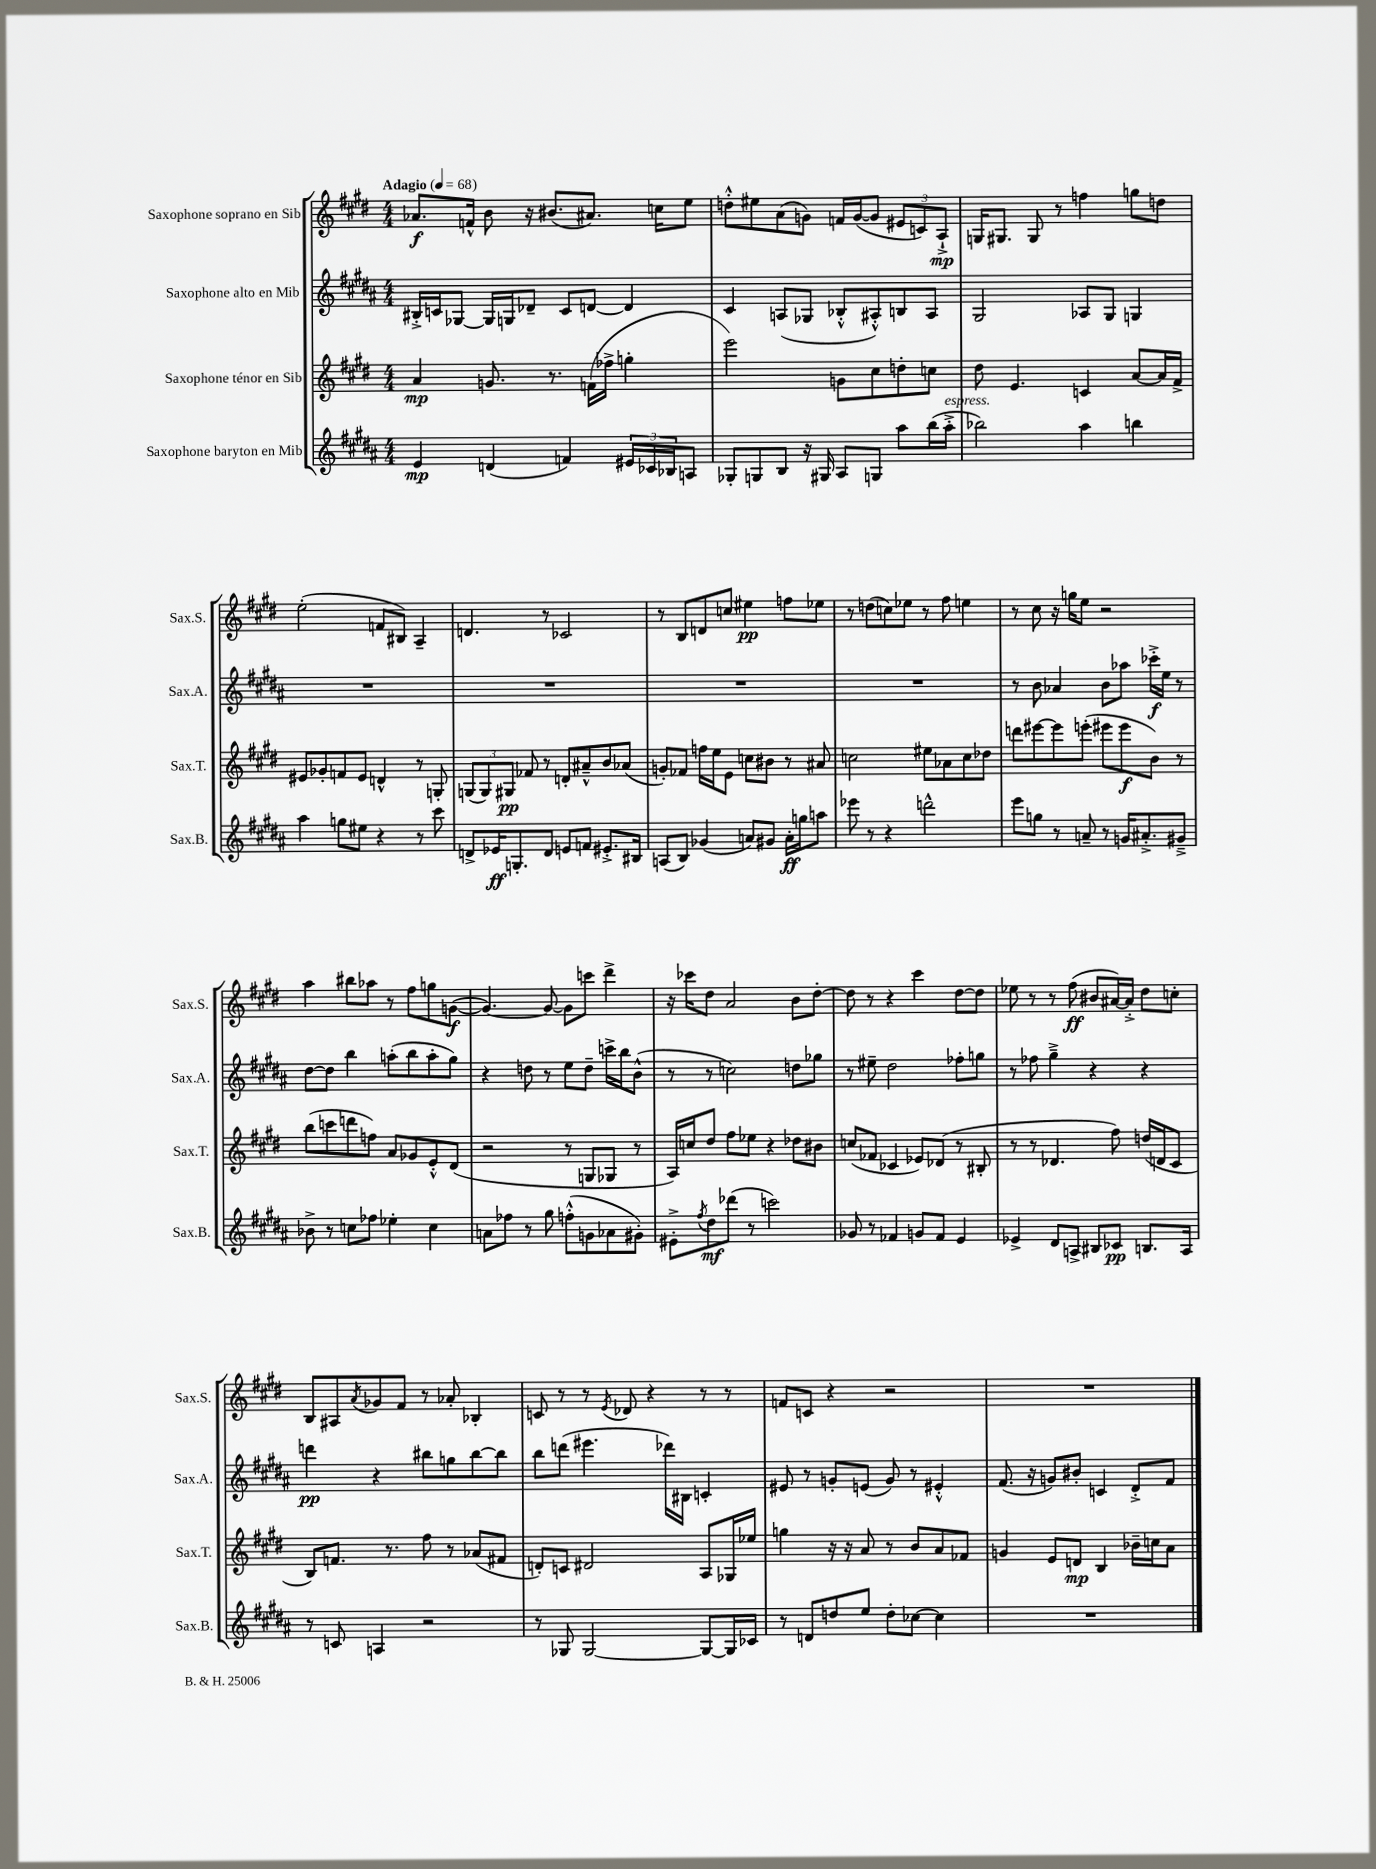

**kern	**kern	**kern	**kern
*staff4	*staff3	*staff2	*staff1
*clefG2	*clefG2	*clefG2	*clefG2
*k[f#c#g#d#a#]	*k[f#c#g#d#]	*k[f#c#g#d#a#]	*k[f#c#g#d#]
*M4/4	*M4/4	*M4/4	*M4/4
*MM68	*MM68	*MM68	*MM68
4e	4a	16B#'^	8.a-
.	.	16c	.
.	.	[8G-	.
.	.	.	16f^^
(4d	8.g	16G-]	8b
.	.	16G	.
.	.	8d-~	16r
.	8.r	.	(8.b#
4f)	.	8c	.
.	(16f	[8d	8.a#)
.	16ff-^	.	.
24e#	4gg'	4d]	.
24c-	.	.	.
.	.	.	16cc
24B-	.	.	.
8A	.	.	8ee
=	=	=	=
8G-'	2eee)	4c#	8dd'^^
8G	.	.	8ee#
8B	.	(8A	(8a
16r	.	8G-	8g)
16G#	.	.	.
8A#	8g	8B-'^^	16f
.	.	.	([16g
8G	8cc#	8A#'^^)	8g]
8aa#	8dd'	8B	12e#
.	.	.	12c)
(16bb	8cc	8A#	.
.	.	.	12A`^
16aa#'^	.	.	.
=	=	=	=
2bb-)	8dd#	2G#	16G
.	.	.	8.G#
.	4.e	.	.
.	.	.	8G#
.	.	.	8r
4aa#	4c	8A-	4ff
.	.	8G#	.
4bb	[8a	4G	8gg
.	16a]	.	8dd
.	16f#^	.	.
=	=	=	=
4aa#	8e#	1r	(2ee'
.	8g-'	.	.
8gg	8f	.	.
8ee#	8e#	.	.
4r	4d^^	.	8f
.	.	.	8B#)
8r	8r	.	4A~
8ccc#	8G'	.	.
=	=	=	=
8d^	(12G	1r	4.d
.	12G)	.	.
16e-	.	.	.
.	12G#	.	.
8.G'	.	.	.
.	8f-	.	.
8d	8r	.	8r
8e	8d'	.	2c-
8f	8a#~^^	.	.
8.e#'^	8b	.	.
.	(8a-	.	.
16B#	.	.	.
=	=	=	=
(8A	8g')	1r	8r
8B)	8f-	.	8B
(4g-	16ff	.	8d
.	16ee	.	.
.	8e	.	8cc
8a)	8cc	.	4ee#
8g#	8b#	.	.
16a'	8r	.	8ff
16gg	.	.	.
8aa	8a#	.	8ee-
=	=	=	=
8eee-	2cc	1r	8r
8r	.	.	(8dd
4r	.	.	8cc)
.	.	.	8ee-
2ddd^^	8ee#	.	8r
.	8a-	.	8ff#
.	8cc	.	4ee
.	8dd-	.	.
=	=	=	=
8eee	8ddd	8r	8r
8gg	[8eee#	8b	8cc#
8r	8eee#]	4a-	16r
.	.	.	16gg
8a~	(8eee'	.	8ee
8r	8eee#	8b	2r
16g	8eee#	8aa-	.
8.a#'^	.	.	.
.	8b)	16ccc-'^	.
.	.	16ee	.
8g#~^	8r	8r	.
=	=	=	=
8b-^	(8bb	[8dd#	4aa
8r	8ccc	8dd#]	.
8cc	8ddd	4bb	8bb#
8ff-	8ff)	.	8aa-
4ee-'	8a	(8aa'	8r
.	8g-	8bb	8ff#
4cc	8e'^^	8aa'	8gg
.	(8d#	8gg#)	([8g
=	=	=	=
8a	2r	4r	4.g_)
8ff-	.	.	.
8r	.	8dd	.
8gg#	.	8r	8g_
(8ff'^^	8r	8ee	8g]
8g	8G	8dd~	8ccc
8a-	8G-	16ccc^	4ddd#^
.	.	16bb	.
8g#')	8r	(8b^^	.
=	=	=	=
8e#'^	16A)	8r	16r
.	16cc	.	16ccc-
8qff#	.	.	.
8dd#	8dd#	8r	8dd#
(8ddd-	8ff#	2cc)	2a
8r	8ee-	.	.
2ccc)	4r	.	.
.	8dd-	8dd	8b
.	8b#	8gg-	[8dd#'
=	=	=	=
8g-	(8cc	8r	8dd#]
8r	8f-	8ee#~	8r
4f-	4c-	2dd#	4r
8g	8e-)	.	4ccc#
8f-	(8d-	.	.
4e	8r	8ff-'	[8dd#
.	8B#'	8gg	8dd#]
=	=	=	=
4e-^	8r	8r	8ee-
.	8r	8ff-	8r
8d#	4.d-	4gg#~^	8r
8A^	.	.	(8ff#
8B#	.	4r	8b#
8c-	8ff#)	.	[16a#)
.	.	.	16a#'^]
8.B	(16dd	4r	8dd#
.	16d	.	.
.	8c#	.	8cc'
16A	.	.	.
=	=	=	=
8r	8B)	4ddd	8B
8c	8.f	.	8A#
.	.	.	8qa
4A	.	4r	8g-
.	8.r	.	.
.	.	.	8f#
2r	8ff#	8bb#	8r
.	8r	8gg	8a-'
.	(8a-	[8bb#	4B-'
.	8f#	8bb#]	.
=	=	=	=
8r	8d')	8bb	8c
8G-	8c	(8ddd	8r
[2G-	2d#	4.eee#	8r
.	.	.	8qe
.	.	.	8d-
.	.	.	4r
.	.	16ddd-)	.
.	.	16B#	.
8G-_	8A	4c'	8r
16G-]	16G-	.	8r
16c-	16ee-	.	.
=	=	=	=
8r	4gg	8e#	8f
8d	.	8r	8c
8dd	16r	8g'	4r
.	16r	.	.
8ee	8a	(8e	.
8dd'	8r	8g)	2r
[8cc-	8b	8r	.
4cc-]	8a	4e#'^^	.
.	8f-	.	.
=	=	=	=
1r	4g	(8.f#	1r
.	.	16r	.
.	8e	8g)	.
.	8d	8b#'	.
.	4B	4c	.
.	16b-~	8d#'^	.
.	16cc	.	.
.	8a	8f#	.
==	==	==	==
*-	*-	*-	*-
